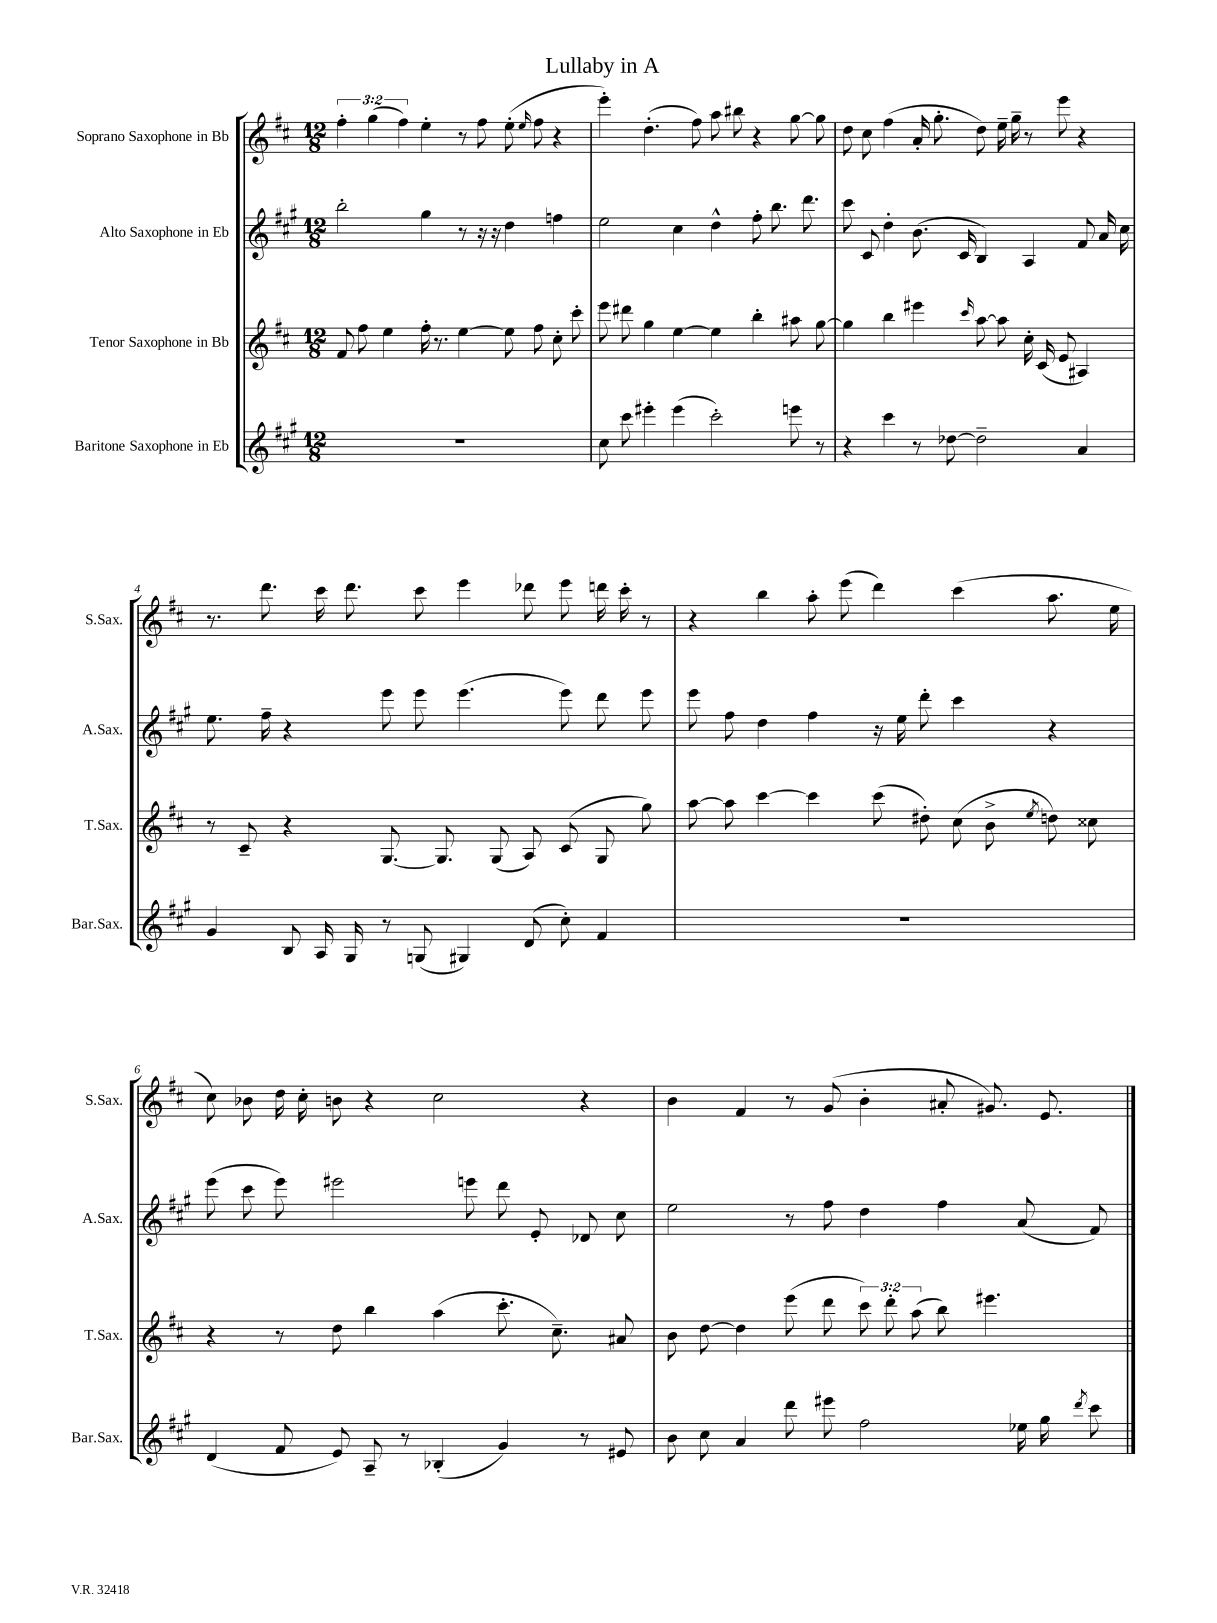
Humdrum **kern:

**kern	**kern	**kern	**kern
*staff4	*staff3	*staff2	*staff1
*clefG2	*clefG2	*clefG2	*clefG2
*k[f#c#g#]	*k[f#c#]	*k[f#c#g#]	*k[f#c#]
*M12/8	*M12/8	*M12/8	*M12/8
1.r	8f#	2bb'	6ff#'
.	8ff#	.	.
.	.	.	(6gg
.	4ee	.	.
.	.	.	6ff#)
.	16ff#'	4gg#	4ee'
.	8.r	.	.
.	[4ee	8r	8r
.	.	16r	8ff#
.	.	16r	.
.	8ee]	4dd	(8ee'
.	.	.	16qqee
.	8ff#	.	8ff#
.	8cc#'	4ff	4r
.	8ccc#'	.	.
=	=	=	=
8cc#	8eee	2ee	4eee')
8ccc#	8ddd#	.	.
4eee#'	4gg	.	(4.dd'
(4eee#	[4ee	4cc#	.
.	.	.	8ff#)
2ccc#')	4ee]	4dd^^	8aa
.	.	.	8bb#
.	4bb'	8ff#'	4r
.	.	8.bb	.
8eee	8aa#	.	[8gg
.	.	8.ddd	.
8r	[8gg	.	8gg]
=	=	=	=
4r	4gg]	8ccc#	8dd
.	.	8c#	8cc#
4ccc#	4bb	4dd'	(4ff#
8r	4eee#	(8.b	16a'
.	.	.	8.gg'
[8dd-	.	.	.
.	.	16c#	.
.	16qqccc#	.	.
2dd-~]	[8aa	4B)	8dd)
.	8aa]	.	16ee~
.	.	.	16gg~
.	16cc#'	4A	8r
.	(16c#	.	.
.	8e	.	8eee
4a	4A#)	8f#	4r
.	.	16a	.
.	.	16cc#	.
=	=	=	=
4g#	8r	8.ee	8.r
.	8c#~	.	.
.	.	16ff#~	8.ddd
8B	4r	4r	.
16A	.	.	16ccc#
16G#	.	.	8.ddd
8r	[8.G	8eee	.
(8G	.	8eee	8ccc#
.	8.G]	.	.
4G#)	.	(4.eee	4eee
.	(8G	.	.
(8d	8A)	.	8ddd-
8cc#')	(8c#	8eee)	8eee
4f#	8G	8ddd	16ddd
.	.	.	16ccc#'
.	8gg)	8eee	8r
=	=	=	=
1.r	[8aa	8eee	4r
.	8aa]	8ff#	.
.	[4ccc#	4dd	4bb
.	4ccc#]	4ff#	8aa'
.	.	.	(8eee
.	(8ccc#	16r	4ddd)
.	.	16ee	.
.	8dd#')	8ddd'	.
.	(8cc#	4ccc#	(4ccc#
.	8b^	.	.
.	8qee	.	.
.	8dd)	4r	8.aa
.	8cc##	.	.
.	.	.	16ee
=	=	=	=
(4d	4r	(8eee	8cc#)
.	.	8ccc#	8b-
8f#	8r	8eee)	16dd
.	.	.	16cc#'
8e)	8dd	2eee#	8b
8A~	4bb	.	4r
8r	.	.	.
(4B-'	(4aa	.	2cc#
.	.	8eee	.
4g#)	8.ccc#'	8ddd	.
.	.	8e'	.
.	8.cc#~)	.	.
8r	.	8d-	4r
8e#	8a#	8cc#	.
=	=	=	=
8b	8b	2ee	4b
8cc#	[8dd	.	.
4a	4dd]	.	4f#
8ddd	(8eee	8r	8r
8eee#	8ddd	8ff#	(8g
2ff#	12ccc#)	4dd	4b'
.	12ddd'	.	.
.	(12aa	.	.
.	8bb)	4ff#	8a#'
.	4.eee#	.	8.g#)
16ee-	.	(8a	.
16gg#	.	.	8.e
8qddd	.	.	.
8ccc#	.	8f#)	.
==	==	==	==
*-	*-	*-	*-
